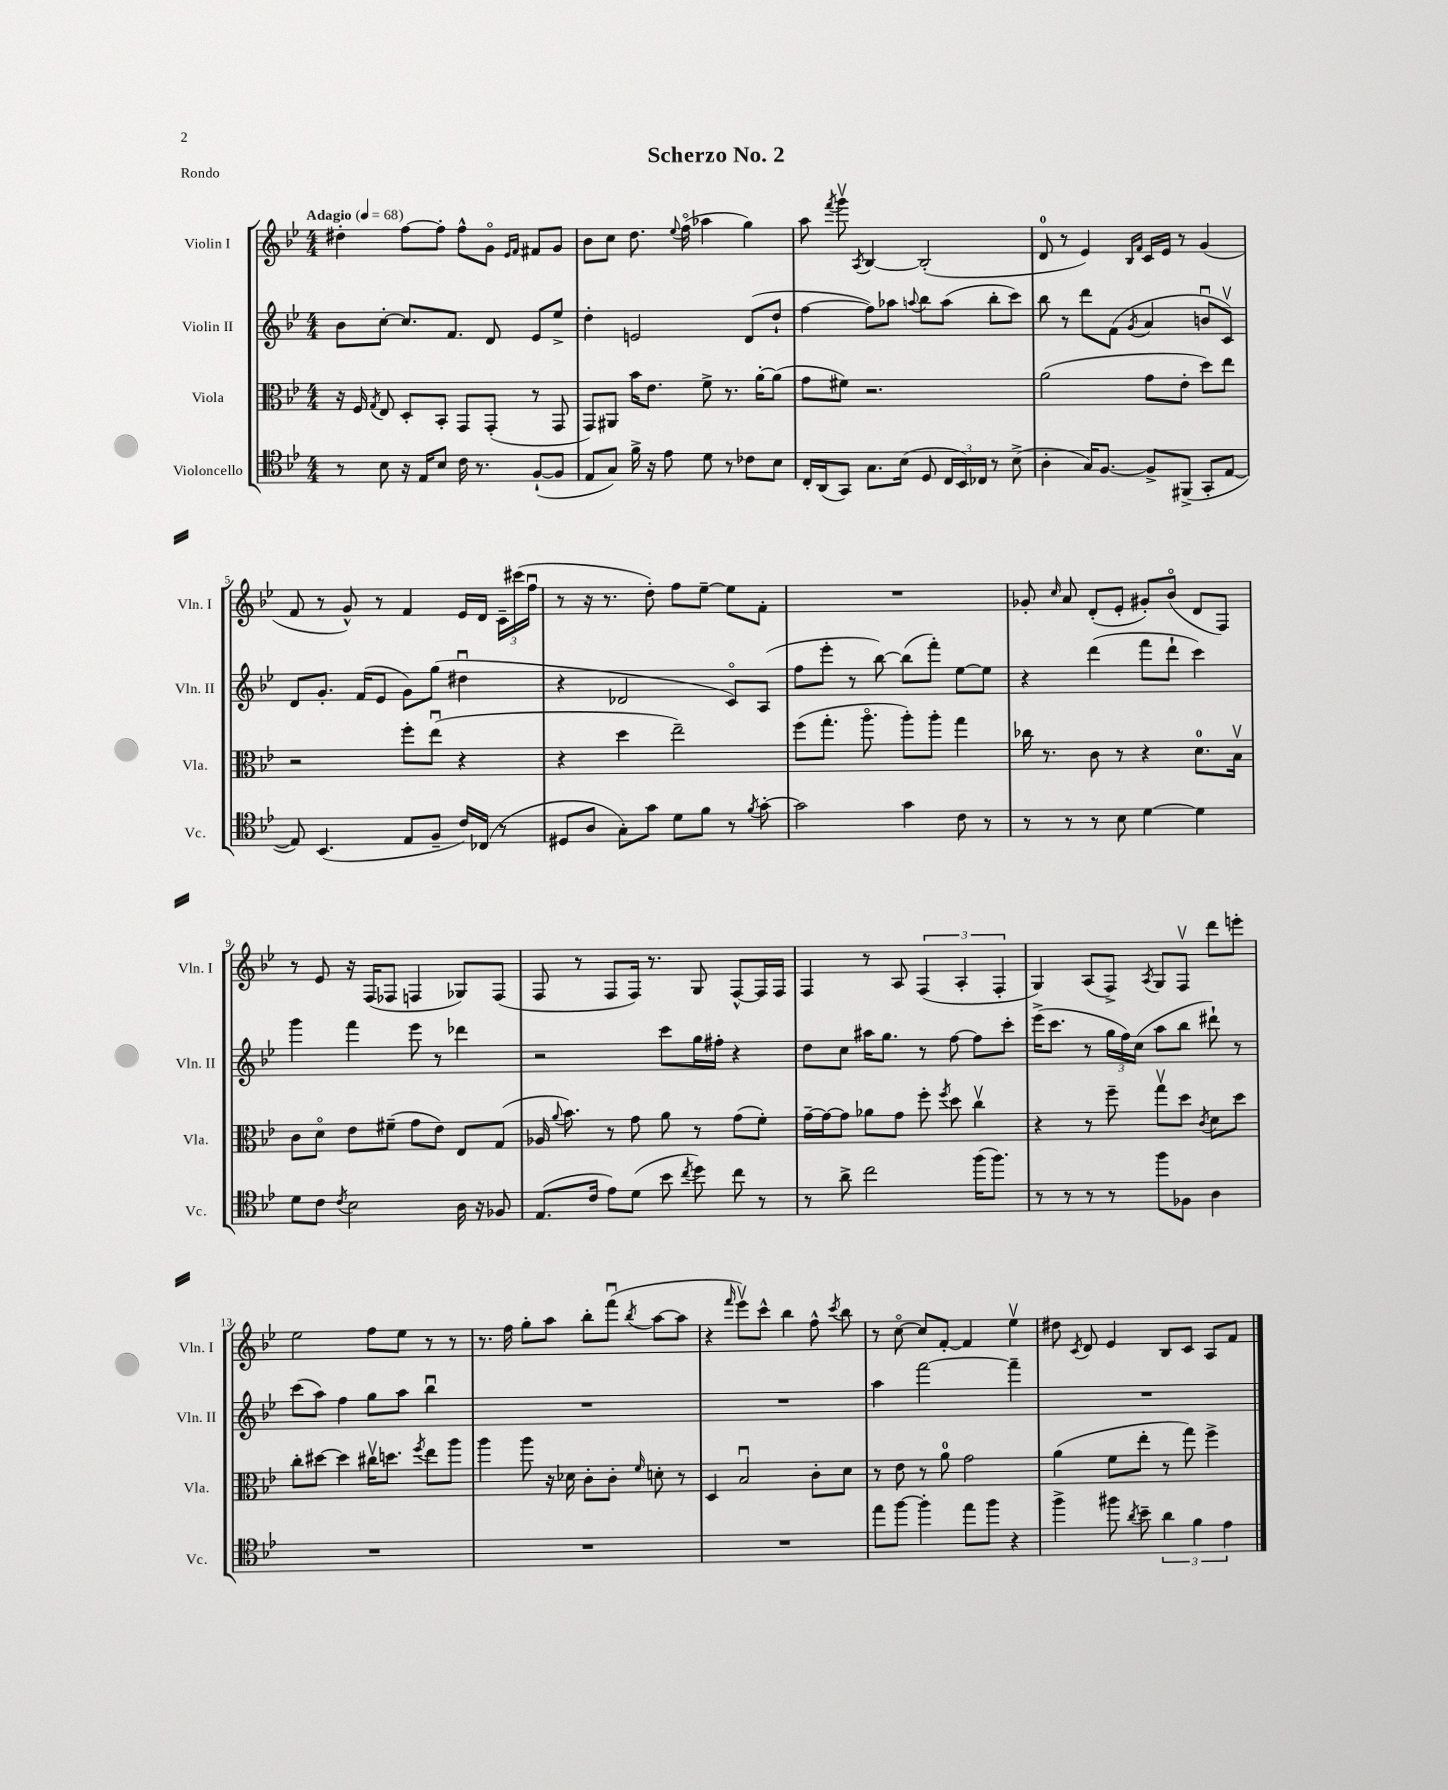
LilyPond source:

\header { title = "Scherzo No. 2" piece = "Rondo" }
<<
\new StaffGroup <<
\new Staff = "s0" \with { instrumentName = "Violin I" shortInstrumentName = "Vln. I" } {
    \clef treble \key bes \major \numericTimeSignature \time 4/4 \tempo "Adagio" 4 = 68
    \autoBeamOff dis''4-. f''8[~ f''8]-. f''8[-^ g'8]\flageolet \grace { ees'16[ f'16] } fis'8[ g'8] |
    bes'8[ c''8] d''8. \appoggiatura { ees''8 } f''16\flageolet( aes''4 g''4) |
    a''8 \acciaccatura { f'''8 } g'''8\upbow \acciaccatura { a8 } bes4~ bes2-.( |
    d'8-0 r8 ees'4) \grace { bes16[ f'16] } c'16[ ees'16] r8 g'4( |
    f'8 r8 g'8-^) r8 f'4 ees'16[ d'16] \tuplet 3/2 { c'16[-- cis'''16( f''16]\downbow } |
    r8 r16 r8. d''8-.) f''8[ ees''8]~-- ees''8[ f'8]-. |
    R1 |
    ges'8-. \grace { c''16 } a'8 d'8[-.( ees'8]-. gis'8[-.) bes'8]\flageolet( d'8[ f8]) |
    r8 ees'8 r16 f16[( fes8] f4 ges8[) f8]( |
    f8 r8 f8[ f16]) r8. g8 f8[~-^ f16 f16] |
    f4 r8 a8 \tuplet 3/2 { f4( a4-. f4-. } |
    g4) a8[( f8]->) \acciaccatura { a8 } g8[ f8]\upbow d'''8[ e'''8]-. |
    ees''2 f''8[ ees''8] r8 r8 |
    r8. f''16 g''8[-. a''8] bes''8[-. f'''8]\downbow( \acciaccatura { bes''8 } a''8[~ a''8] |
    r4 \grace { f'''16 } ees'''8[\upbow) c'''8]-^ bes''4 f''8-^ \acciaccatura { c'''8 } bes''8 |
    r8 c''8~\flageolet c''8[ f'8]~-. f'4 ees''4\upbow |
    dis''8 \acciaccatura { c'8 } d'8 ees'4 bes8[ c'8] a8[ f'8] \bar "|." |
}
\new Staff = "s1" \with { instrumentName = "Violin II" shortInstrumentName = "Vln. II" } {
    \clef treble \key bes \major \numericTimeSignature \time 4/4
    \autoBeamOff bes'8[ c''8]~-. c''8.[ f'8.] d'8 ees'8[ ees''8]-> |
    d''4-. e'2 d'8[( d''8]-! |
    f''4~ f''8[) aes''8] \appoggiatura { a''8 } bes''8[ a''8]( bes''8[-. c'''8]) |
    bes''8 r8 d'''8[ f'8]( \acciaccatura { g'8 } a'4 b'8[\downbow c'8]\upbow) |
    d'8[ g'8.]-. f'16[( ees'8] g'8[) g''8]( dis''4\downbow |
    r4 des'2 c'8[\flageolet) a8]( |
    f''8[ ees'''8]-. r8 bes''8~) bes''8[( f'''8]-.) ees''8[~ ees''8] |
    r4 d'''4( f'''8[ d'''8]-! c'''4) |
    g'''4 f'''4 ees'''8 r8 des'''4 |
    r2 c'''8[ g''16 fis''16]-. r4 |
    d''8[ c''8] ais''16[ g''8.] r8 f''8~ f''8[ c'''8]-. |
    ees'''16[->( c'''8.] r8 \tuplet 3/2 { g''16[ f''16) c''16]( } a''8[ bes''8] dis'''8-!) r8 |
    c'''8[( a''8]) f''4 g''8[ a''8] bes''4\downbow |
    R1 |
    R1 |
    a''4 f'''2~ f'''4-- |
    R1 \bar "|." |
}
\new Staff = "s2" \with { instrumentName = "Viola" shortInstrumentName = "Vla." } {
    \clef alto \key bes \major \numericTimeSignature \time 4/4
    \autoBeamOff r16 f16 \acciaccatura { g8 } ees8 d8[-. bes,8]-. g,8[ g,8]-.( r8 g,8 |
    g,8[) ais,8] bes'16[ ees'8.] f'8-> r8. a'16[~-. a'8]( |
    g'8[ fis'8]) r2. |
    a'2( g'8[ ees'8]-. d''8[) ees''8] |
    r2 f''8[-. ees''8]\downbow( r4 |
    r4 d''4 ees''2--) |
    f''8[( g''8.]-. a''8.\flageolet a''8[-.) a''8]-. g''4 |
    ces''16 r8. c'8 r8 r4 d'8.[-0 bes16]\upbow |
    c'8[ d'8]\flageolet ees'8[ fis'8]--( g'8[ ees'8]) ees8[ g8]( |
    aes16 \appoggiatura { a'8 } bes'8.) r8 g'8 a'8 r8 g'8[( f'8]-.) |
    g'16[~-- g'16~ g'8] aes'8[ g'8] f''8-. \acciaccatura { f''8 } d''8 c''4\upbow |
    r4 r8 f''8-- g''8[\upbow d''8] \acciaccatura { c'8 } d'8[ d''8] |
    c''8[-. dis''8]~ dis''4 cis''16[\upbow d''8.] \acciaccatura { f''8 } ees''8[ a''8] |
    a''4 a''8 r16 des'16 c'8[-. c'8]-. \grace { f'16 } d'8-. r8 |
    d4 bes2\downbow c'8[-. d'8] |
    r8 ees'8 r8 a'8-0 g'2 |
    a'4( f'8[ ees''8]-. r8 g''8) f''4-> \bar "|." |
}
\new Staff = "s3" \with { instrumentName = "Violoncello" shortInstrumentName = "Vc." } {
    \clef tenor \key bes \major \numericTimeSignature \time 4/4
    \autoBeamOff r8 bes8 r16 ees16[ bes8] c'16 r8. f8[~-!( f8] |
    ees8[ g8]) f'16-> r16 ees'8 d'8 r8 ces'8[ bes8] |
    c16[-. a,16( g,8]) g8.[ bes16]( d8 \tuplet 3/2 { c16[ bes,16) ces16] } r8 bes8->( |
    a4-. g16[) f8.]~ f8[-> fis,8]->( g,8[-. ees8]~ |
    ees8) bes,4.( ees8[ f8]-- c'16[) ces16]( r8 |
    dis8[ a8] g8[-.) g'8] d'8[ f'8] r8 \acciaccatura { f'8 } g'8~-. |
    g'2 g'4 c'8 r8 |
    r8 r8 r8 bes8 d'4~ d'4 |
    d'8[ c'8] \acciaccatura { c'8 } bes2 a16 r16 fes8 |
    ees8.[( c'16] ees'8[) d'8]( bes'8 \acciaccatura { c''8 } d''8) c''8 r8 |
    r8 a'8-> c''2 f''16[( f''8.]) |
    r8 r8 r8 r8 f''8[ fes8] a4 |
    R1 |
    R1 |
    R1 |
    ees''8[ f''8]~ f''4-. ees''8[ f''8] r4 |
    f''4-> fis''8 \acciaccatura { a'8 } bes'8-- \tuplet 3/2 { a'4 f'4 ees'4 } \bar "|." |
}
>>
>>
